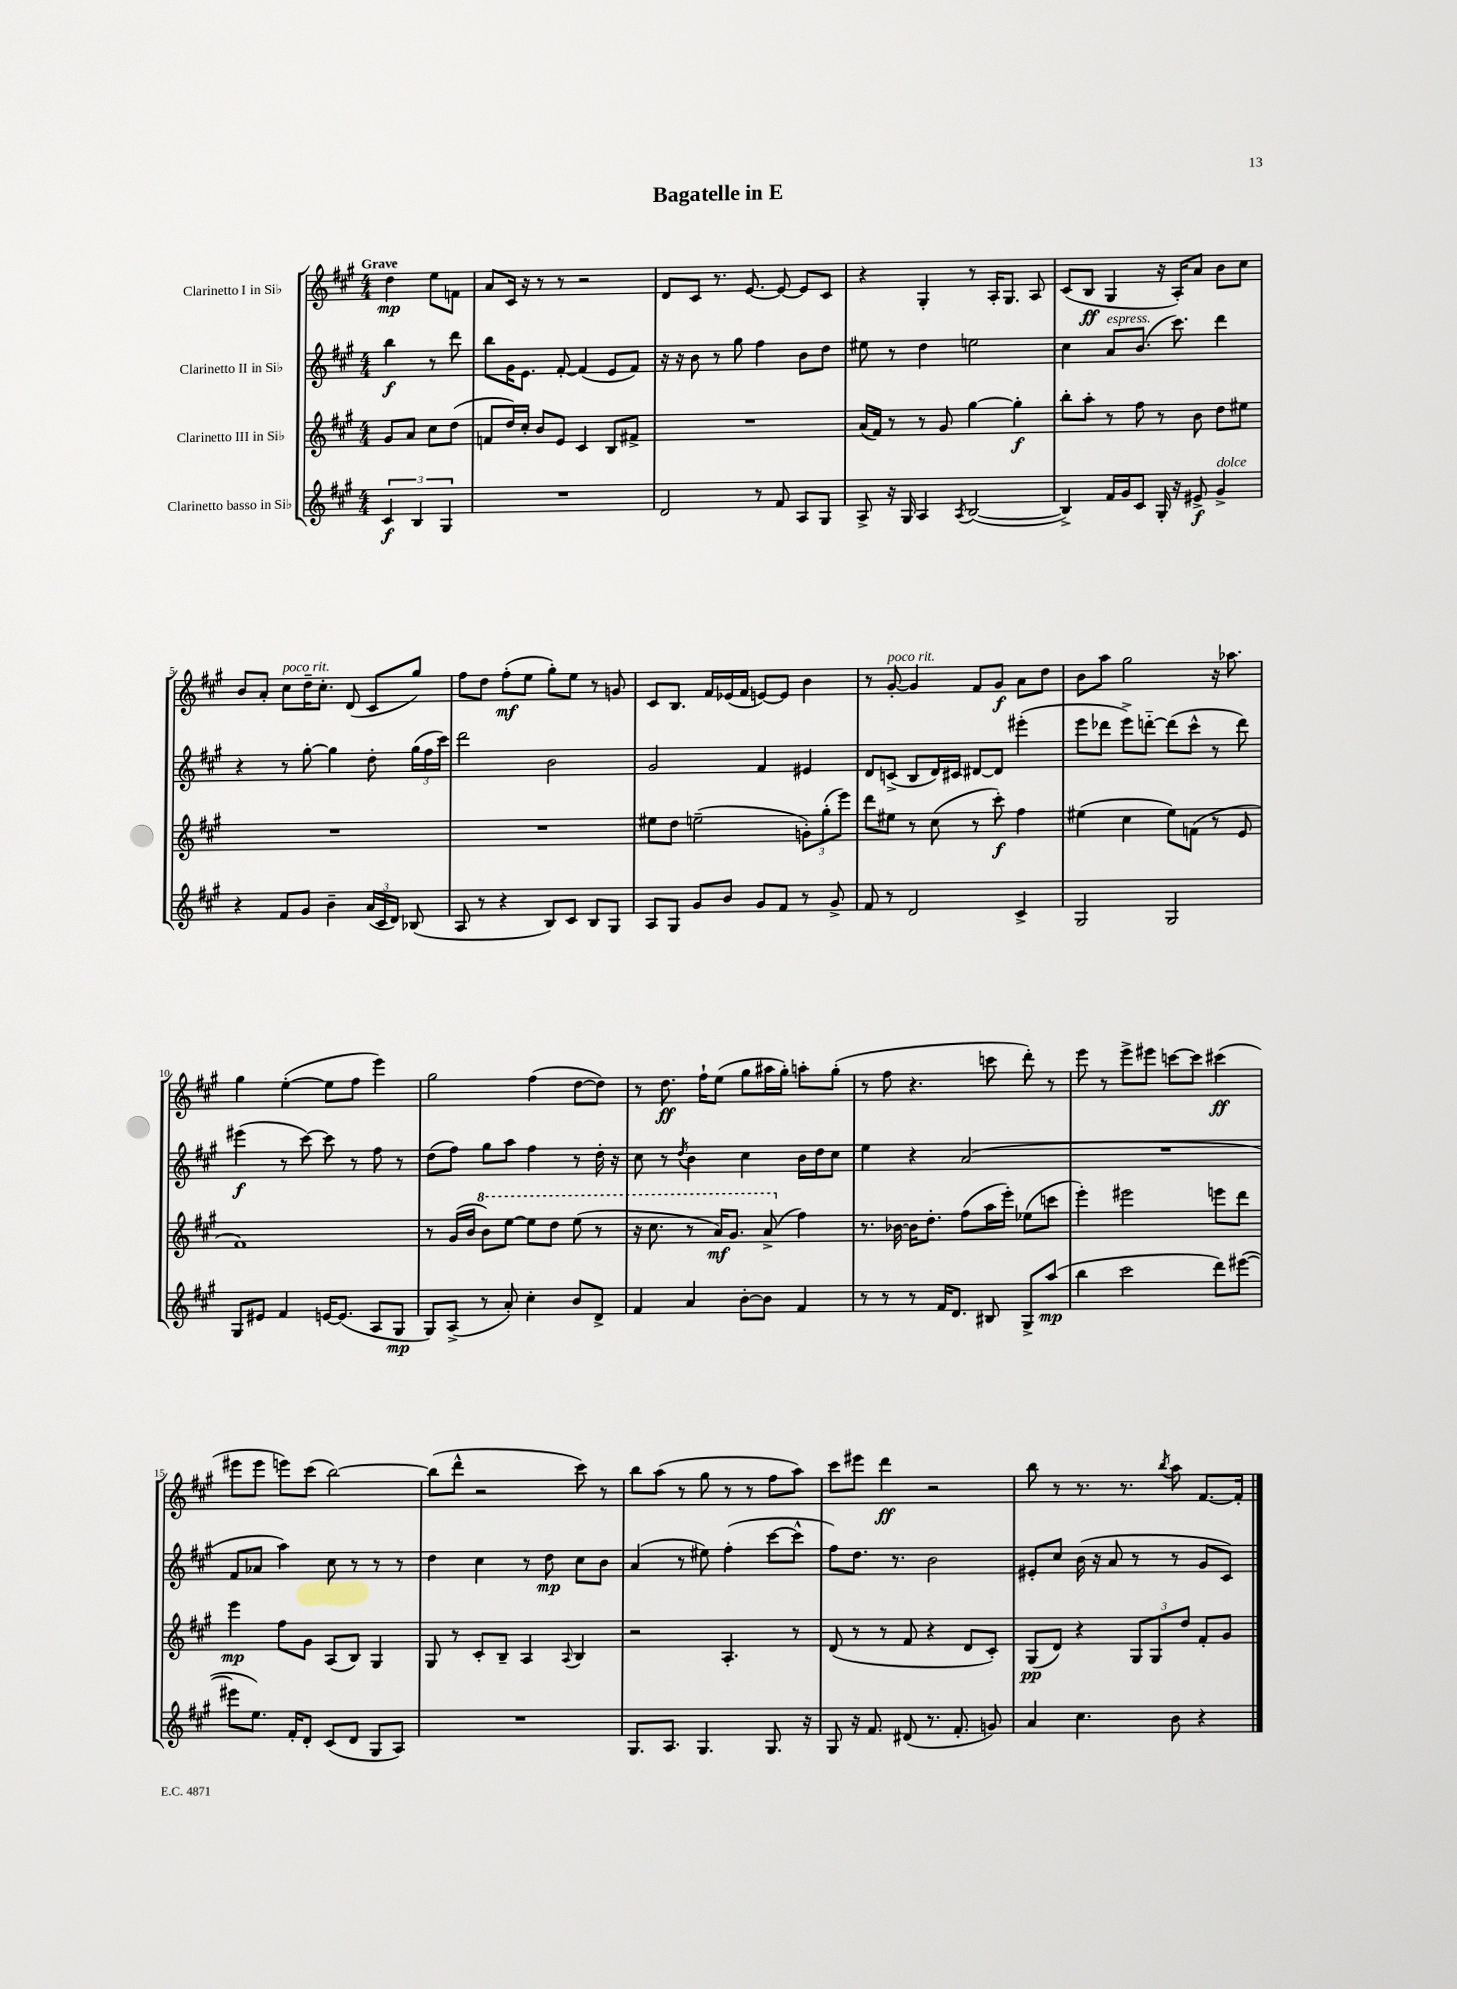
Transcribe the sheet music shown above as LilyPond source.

\header { title = "Bagatelle in E" }
<<
\new StaffGroup <<
\new Staff = "s0" \with { instrumentName = "Clarinetto I in Sib" } {
    \clef treble \key a \major \numericTimeSignature \time 4/4 \partial 2 \tempo "Grave"
    \autoBeamOff d''4\mp e''8[ f'8] |
    a'8[ cis'16] r16 r8 r8 r2 |
    d'8[ cis'8] r8. e'8.~ e'8~ e'8[ cis'8] |
    r4 gis4-. r8 a16[-. gis8.] a8 |
    cis'8[( b8]\ff gis4 r16 a16[-.) a'8] b'8[ cis''8] |
    b'8[ a'8]-. cis''8[^\markup { \italic "poco rit." } d''16-- cis''8.]-. d'8( cis'8[ gis''8]) |
    fis''8[ d''8] fis''8[-.\mf( e''8] gis''8[-.) e''8] r8 g'8 |
    cis'8[ b8.] fis'16[ ees'16( fis'16] e'8[~) e'8] b'4 |
    r8 gis'8~-.^\markup { \italic "poco rit." } gis'4 fis'8[ gis'8]\f a'8[ d''8] |
    b'8[ a''8] gis''2 r16 aes''8. |
    gis''4 e''4~-.( e''8[ fis''8] e'''4) |
    gis''2 fis''4( d''8[~ d''8]) |
    r8 d''8.\ff fis''16[-! e''8]( gis''8[ ais''16 gis''16]-.) a''8[-. gis''8]-.( |
    r8 fis''8 r4. c'''8 d'''8-.) r8 |
    e'''8 r8 e'''8[-> eis'''8] c'''8[~ c'''8] cis'''4\ff( |
    eis'''8[ eis'''8] e'''8[) cis'''8]( b''2~) |
    b''8[( d'''8]-^ r2 cis'''8) r8 |
    b''8[ a''8]( r8 gis''8 r8 r8 fis''8[ a''8]) |
    cis'''8[ eis'''8] d'''4\ff r2 |
    b''8 r8 r8. r8. \acciaccatura { b''8 } a''8 fis'8.[~ fis'16]-. \bar "|." |
}
\new Staff = "s1" \with { instrumentName = "Clarinetto II in Sib" } {
    \clef treble \key a \major \numericTimeSignature \time 4/4 \partial 2
    \autoBeamOff b''4\f r8 d'''8 |
    b''8[ gis'16 e'8.] fis'8~-. fis'4( e'8[ fis'8]) |
    r16 r16 b'8 r8 gis''8 fis''4 b'8[ d''8] |
    eis''8 r8 d''4 e''2 |
    cis''4 a'8[^\markup { \italic "espress." } b'8.]( cis'''8.) d'''4 |
    r4 r8 gis''8~-. gis''4 d''8-. \tuplet 3/2 { gis''16[( fis''16 cis'''16]) } |
    d'''2 b'2 |
    gis'2 fis'4 eis'4 |
    d'8[ c'8]->( b8[ d'16) cis'16] dis'8[~ dis'8] eis'''4-.( |
    e'''8[ des'''8] e'''8[->) d'''8]~-_ d'''8[( cis'''8]-^ r8 d'''8) |
    eis'''4\f( r8 cis'''8~) cis'''8 r8 fis''8 r8 |
    d''8[( fis''8]) gis''8[ a''8] fis''4 r8 d''16-. r16 |
    cis''8 r8 \acciaccatura { d''8 } b'4 cis''4 b'16[ d''16 cis''8] |
    e''4 r4 a'2( |
    R1 |
    fis'8[ aes'8] a''4) cis''8 r8 r8 r8 |
    d''4 cis''4 r8 d''8\mp cis''8[ b'8] |
    a'4( r8 eis''8) fis''4-.( cis'''8[~ cis'''8]-^ |
    fis''8[) d''8.] r8. b'2 |
    eis'8[-. cis''8] b'16( r16 a'8 r8 r8 gis'8[ cis'8]) \bar "|." |
}
\new Staff = "s2" \with { instrumentName = "Clarinetto III in Sib" } {
    \clef treble \key a \major \numericTimeSignature \time 4/4 \partial 2
    \autoBeamOff gis'8[ a'8] cis''8[ d''8]( |
    f'8[ d''16) cis''16]-. b'8[ e'8] cis'4 b8[ fis'8]-> |
    R1 |
    a'16[( fis'16]) r8 r8 gis'8 gis''4~ gis''4-.\f |
    b''8[-. a''8]-. r8 fis''8 r8 b'8 d''8[ eis''8] |
    R1 |
    R1 |
    eis''8[ d''8] e''2--( \tuplet 3/2 { g'8[-.) gis''8-.( e'''8]) } |
    d'''8[ eis''8] r8 cis''8( r8 cis'''8-.\f) fis''4 |
    eis''4( cis''4 eis''8[) f'8]( r8 e'8 |
    fis'1) |
    r8 gis'16[( b'16] \ottava #1 b''8[) e'''8]~ e'''8[ d'''8] e'''8( r8 |
    r16 cis'''8. r8 a''16[\mf) gis''8.] a''8->( \ottava #0 fis''4) |
    r8. bes'16~ bes'16[ d''8.]-. fis''8[( a''16 e'''16]-.) ees''8[( c'''8] |
    e'''4-.) eis'''2 e'''8[ d'''8] |
    e'''4\mp fis''8[ gis'8] a8[( b8]) gis4 |
    gis8 r8 cis'8[-. b8]-- a4 \appoggiatura { a8 } b4 |
    r2 a4.-. r8 |
    d'8( r8 r8 fis'8 r4 d'8[ cis'8]-.) |
    gis8[\pp( d'8]) r4 \tuplet 3/2 { gis8[ gis8 d''8] } fis'8[-. gis'8] \bar "|." |
}
\new Staff = "s3" \with { instrumentName = "Clarinetto basso in Sib" } {
    \clef treble \key a \major \numericTimeSignature \time 4/4 \partial 2
    \autoBeamOff \tuplet 3/2 { cis'4\f b4 gis4 } |
    R1 |
    d'2 r8 fis'8 a8[ gis8] |
    a8-> r16 gis16 a4 \acciaccatura { a8 } b2~( |
    b4->) fis'16[ gis'16 cis'8] gis16-. r16 eis'8->\f gis'4->^\markup { \italic "dolce" } |
    r4 fis'8[ gis'8] b'4-- \tuplet 3/2 { a'16[( cis'16 d'16]) } bes8( |
    a8 r8 r4 b8[) cis'8] b8[ gis8] |
    a8[ gis8] gis'8[ b'8] gis'8[ fis'8] r8 gis'8-> |
    fis'8 r8 d'2 cis'4-> |
    gis2 gis2 |
    gis8[ eis'8] fis'4 e'16[~ e'8.]( a8[ gis8]\mp |
    gis8[) a8]->( r8 a'8-.) cis''4-. b'8[ d'8]-> |
    fis'4 a'4 b'8[~-. b'8] fis'4 |
    r8 r8 r8 fis'16[ d'8.] bis8 gis8[-> a''8]\mp( |
    b''4 cis'''2 d'''8[) eis'''8]~( |
    eis'''8[ e''8.]) fis'16[-. d'8]-. cis'8[( d'8] gis8[ a8]) |
    R1 |
    gis8.[ a8.] gis4. gis8. r16 |
    gis8 r16 fis'8. dis'8( r8. fis'8.-. g'8) |
    a'4 cis''4. b'8 r4 \bar "|." |
}
>>
>>
